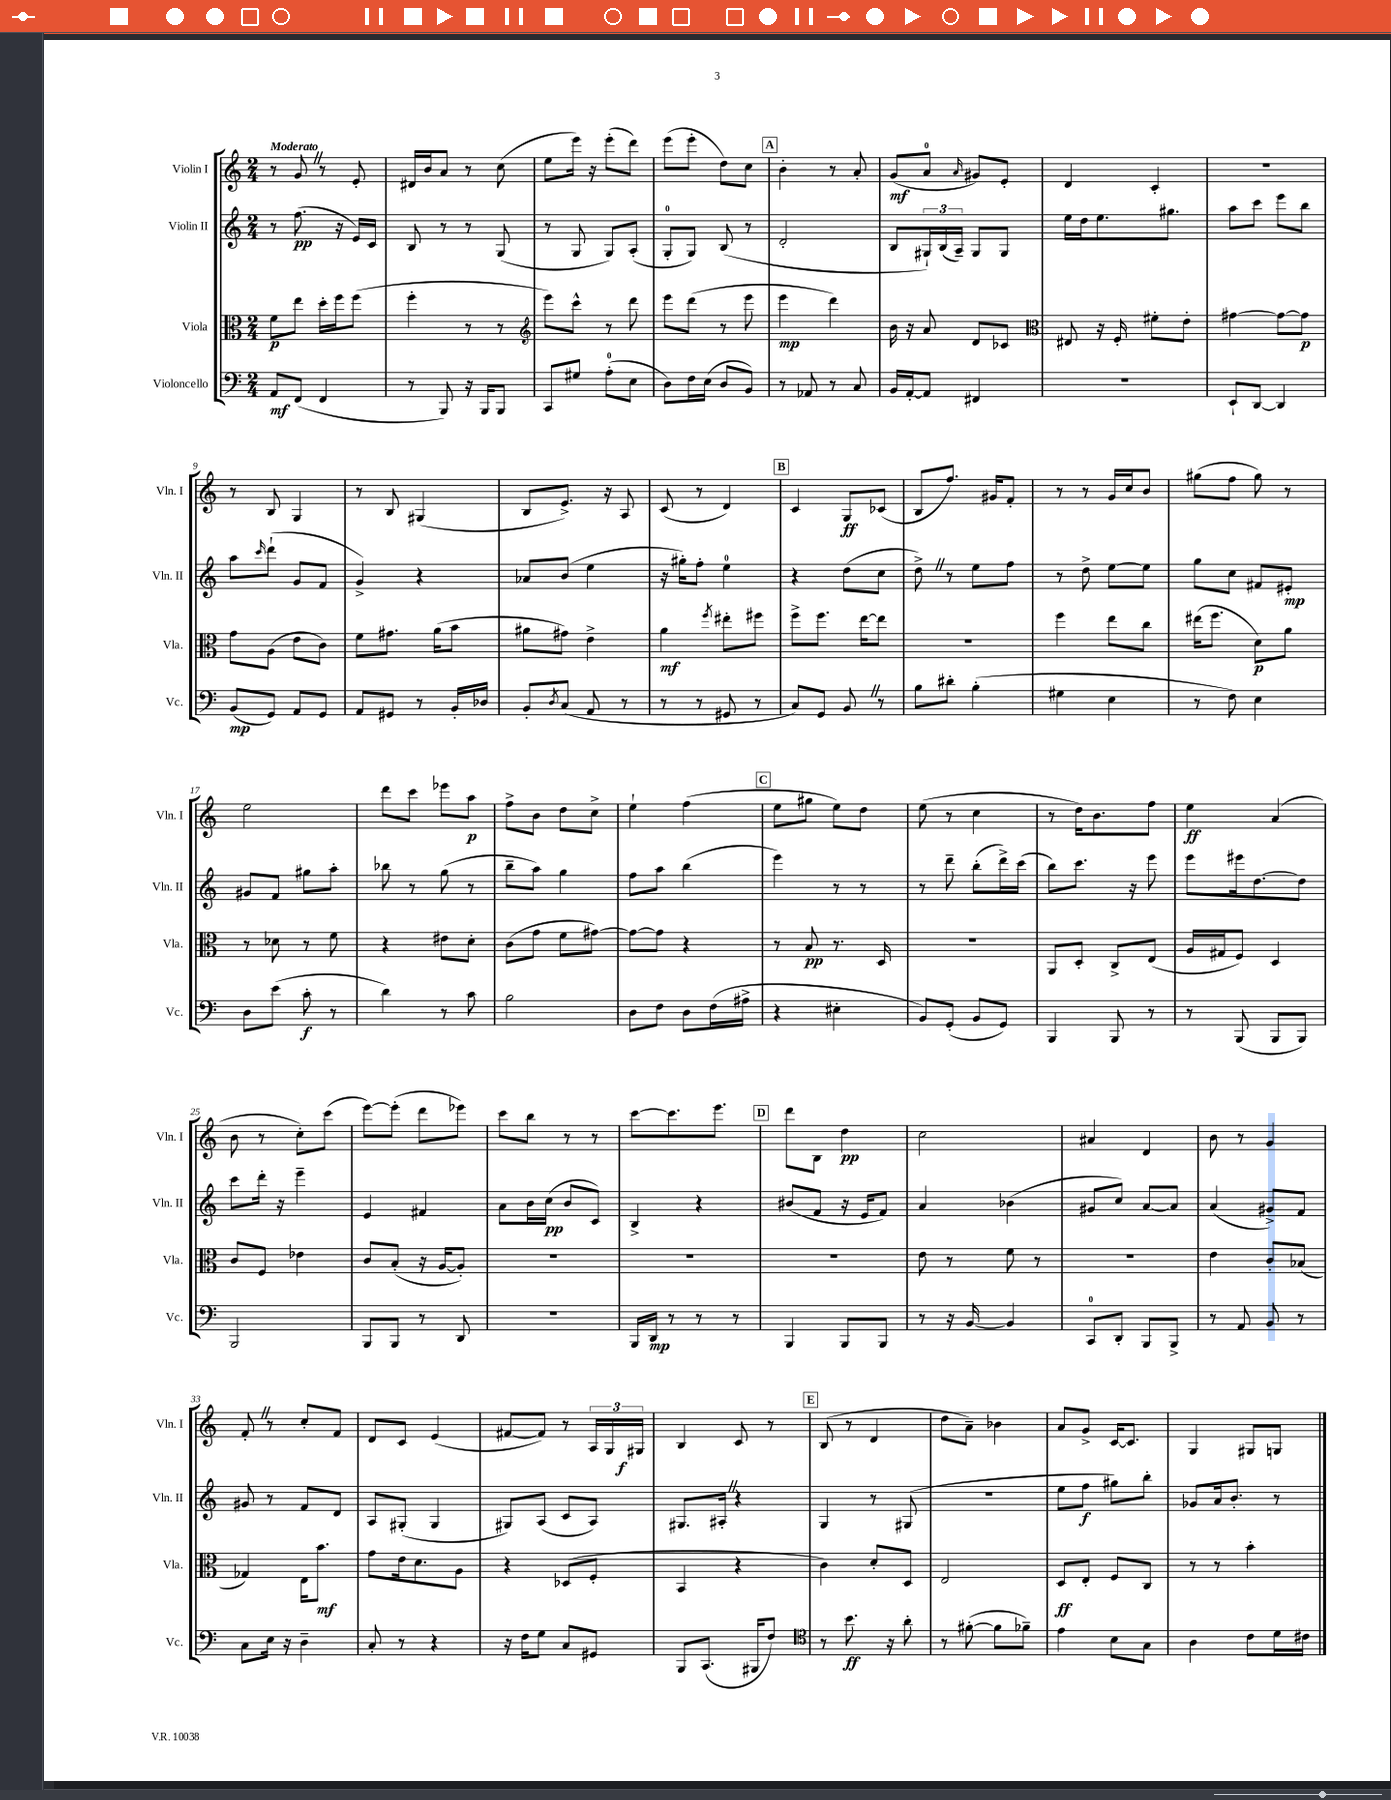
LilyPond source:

<<
\new StaffGroup <<
\new Staff = "s0" \with { instrumentName = "Violin I" shortInstrumentName = "Vln. I" } {
    \clef treble \key c \major \numericTimeSignature \time 2/4 \tempo "Moderato"
    r8 g'8 \once \override BreathingSign.text = \markup { \musicglyph "scripts.caesura.straight" } \breathe r8 e'8-. |
    dis'16 b'16 a'8 r8 c''8( |
    e''8 e'''16) r16 e'''8-.( d'''8) |
    e'''8( e'''8-. d''8) c''8 |
    \mark \markup { \box "A" } b'4-. r8 a'8-. |
    g'8\mf( a'8-0 \grace { a'16 } gis'8) e'8-. |
    d'4 c'4-. |
    r2 |
    r8 b8 g4 |
    r8 b8 gis4( |
    b8 e'8.->) r16 a8 |
    c'8( r8 d'4) |
    \mark \markup { \box "B" } c'4 g8\ff ces'8( |
    b8 f''8.) gis'16 f'8-. |
    r8 r8 g'16 c''16 b'8 |
    gis''8( f''8 gis''8) r8 |
    e''2 |
    d'''8 c'''8 ees'''8 a''8\p |
    f''8-> b'8 d''8 c''8-> |
    e''4-! f''4( |
    \mark \markup { \box "C" } e''8 gis''8 e''8) d''8 |
    e''8( r8 c''4 |
    r8 d''16) b'8. f''8 |
    e''4\ff a'4( |
    b'8 r8 c''8-.) c'''8( |
    e'''8~) e'''8-.( d'''8 ees'''8) |
    c'''8 b''8 r8 r8 |
    c'''8~ c'''8. e'''8. |
    \mark \markup { \box "D" } d'''8 b8 d''4\pp |
    c''2 |
    ais'4 d'4 |
    b'8 r8 g'4 |
    f'8-. \once \override BreathingSign.text = \markup { \musicglyph "scripts.caesura.straight" } \breathe r8 c''8-. f'8 |
    d'8 c'8 e'4( |
    fis'8~ fis'8) r8 \tuplet 3/2 { a16 g16 gis16\f } |
    b4 c'8 r8 |
    \mark \markup { \box "E" } b8( r8 d'4 |
    d''8 a'8--) bes'4 |
    a'8 g'8-> c'16~ c'8. |
    g4 gis8 g8 \bar "|." |
}
\new Staff = "s1" \with { instrumentName = "Violin II" shortInstrumentName = "Vln. II" } {
    \clef treble \key c \major \numericTimeSignature \time 2/4
    r8 f''8.\pp( r16 e'16) c'16 |
    b8 r8 r8 g8( |
    r8 g8 g8) a8-.( |
    g8-0-. g8) b8( r8 |
    \mark \markup { \box "A" } d'2-. |
    b8 \tuplet 3/2 { gis16-!) b16( a16--) } gis8 gis8 |
    e''16 d''16 e''8. gis''8. |
    a''8 c'''8 e'''8 b''8 |
    a''8 \grace { c'''16 } d'''8-!( g'8 f'8 |
    g'4->) r4 |
    aes'8 b'8( e''4 |
    r16 gis''16-.) f''8-. e''4-0 |
    \mark \markup { \box "B" } r4 d''8( c''8 |
    d''8->) \once \override BreathingSign.text = \markup { \musicglyph "scripts.caesura.straight" } \breathe r8 e''8 f''8 |
    r8 d''8-> e''8~ e''8 |
    g''8 c''8 fis'8 eis'8-.\mp |
    gis'8 f'8 gis''8 a''8-. |
    bes''8 r8 g''8( r8 |
    b''8-- a''8) g''4 |
    f''8 a''8 b''4( |
    \mark \markup { \box "C" } e'''4) r8 r8 |
    r8 d'''8-- b''8-.( d'''16->) c'''16( |
    b''8) c'''8. r16 e'''8 |
    e'''8 eis'''16 d''8.~ d''8 |
    c'''8 d'''16-. r16 e'''4-- |
    e'4 fis'4 |
    a'8 b'16 c''16\pp( b'8 c'8) |
    b4-> r4 |
    \mark \markup { \box "D" } bis'8( f'8 r16 e'16 f'8) |
    a'4 bes'4( |
    gis'8 c''8) a'8~ a'8 |
    a'4( gis'8->) f'8 |
    gis'8 r8 f'8 d'8 |
    a8 gis8-.( gis4 |
    gis8) a8( c'8 a8) |
    gis8. ais16-. \once \override BreathingSign.text = \markup { \musicglyph "scripts.caesura.straight" } \breathe r4 |
    \mark \markup { \box "E" } g4 r8 gis8( |
    R2 |
    e''8 f''8\f gis''8) b''8-. |
    ges'8 a'16 b'8.-. r8 \bar "|." |
}
\new Staff = "s2" \with { instrumentName = "Viola" shortInstrumentName = "Vla." } {
    \clef alto \key c \major \numericTimeSignature \time 2/4
    f'8\p e''8 d''16-. f''16 f''8( |
    f''4-. r8 r8 |
    \clef treble e'''8) c'''8-^ r8 d'''8 |
    e'''8 d'''8( r8 e'''8 |
    \mark \markup { \box "A" } e'''4\mp d'''4) |
    b'16 r16 a'8 d'8 ces'8 |
    \clef alto eis8 r16 f16-. fis'8-. e'8-. |
    gis'4~ gis'8~ gis'8\p |
    g'8 a8( e'8 c'8) |
    f'8 gis'8. a'16( b'8 |
    ais'8 gis'8) e'4-> |
    a'4\mf \acciaccatura { f''8 } eis''8-. fis''8 |
    \mark \markup { \box "B" } f''8-> f''8. e''16~ e''8 |
    r2 |
    f''4 e''8 c''8 |
    eis''16( f''8. d'8\p) a'8 |
    r8 des'8 r8 f'8 |
    r4 eis'8 d'8-. |
    c'8( g'8 f'8 gis'8~) |
    gis'8~ gis'8 r4 |
    \mark \markup { \box "C" } r8 b8\pp r8. d16 |
    r2 |
    a,8 d8-. c8-> e8( |
    a16 gis16 f8) d4 |
    c'8 f8 ees'4 |
    c'8 b8-.( r16 a16~ a8-.) |
    R2 |
    R2 |
    \mark \markup { \box "D" } R2 |
    e'8 r8 f'8 r8 |
    R2 |
    e'4 c'8-. bes8( |
    ges4) e16 b'8.\mf |
    g'8 e'16 d'8. a8 |
    r4 des8( f8-. |
    b,4 r4 |
    \mark \markup { \box "E" } c'4) d'8-. d8 |
    e2 |
    d8\ff e8-. f8 c8 |
    r8 r8 b'4-. \bar "|." |
}
\new Staff = "s3" \with { instrumentName = "Violoncello" shortInstrumentName = "Vc." } {
    \clef bass \key c \major \numericTimeSignature \time 2/4
    a,8\mf f,8( f,4 |
    r8 b,,8) r16 b,,16 b,,8 |
    c,8 gis8 a8-0-.( e8 |
    d8) f16 e16( d8 b,8) |
    \mark \markup { \box "A" } r8 aes,8 r8 c8 |
    b,16 a,16~-. a,8 fis,4 |
    r2 |
    e,8-! d,8~ d,4 |
    b,8\mp( g,8) a,8 g,8 |
    a,8 gis,8 r8 b,16-. des16 |
    b,8-. \acciaccatura { d8 } c8( a,8 r8 |
    r8 r8 gis,8 r8 |
    \mark \markup { \box "B" } c8) g,8 b,8 \once \override BreathingSign.text = \markup { \musicglyph "scripts.caesura.straight" } \breathe r8 |
    b8 dis'8-. b4-.( |
    gis4 e4 |
    r8 f8) e4 |
    d8 e'8( c'8-.\f r8 |
    d'4) r8 c'8 |
    b2 |
    d8 f8 d8 f16( ais16-> |
    \mark \markup { \box "C" } r4 eis4-. |
    b,8) g,8-.( b,8 g,8) |
    b,,4 b,,8 r8 |
    r8 b,,8( b,,8 b,,8) |
    b,,2 |
    b,,8 b,,8 r8 d,8 |
    R2 |
    b,,16 d,16\mp r8 r8 r8 |
    \mark \markup { \box "D" } b,,4 b,,8 b,,8 |
    r8 r16 b,16~ b,4 |
    c,8-0 d,8-. b,,8 b,,8-> |
    r8 a,8 b,8 r8 |
    c8 e16 r16 d4-- |
    c8-. r8 r4 |
    r16 f16 g8 c8 gis,8 |
    b,,8 c,8.( bis,,16 f8) |
    \mark \markup { \box "E" } \clef tenor r8 b'8.\ff r16 a'8-. |
    r8 fis'8~-.( fis'8 fes'8--) |
    e'4 b8 g8 |
    a4 c'8 d'16 cis'16 \bar "|." |
}
>>
>>
